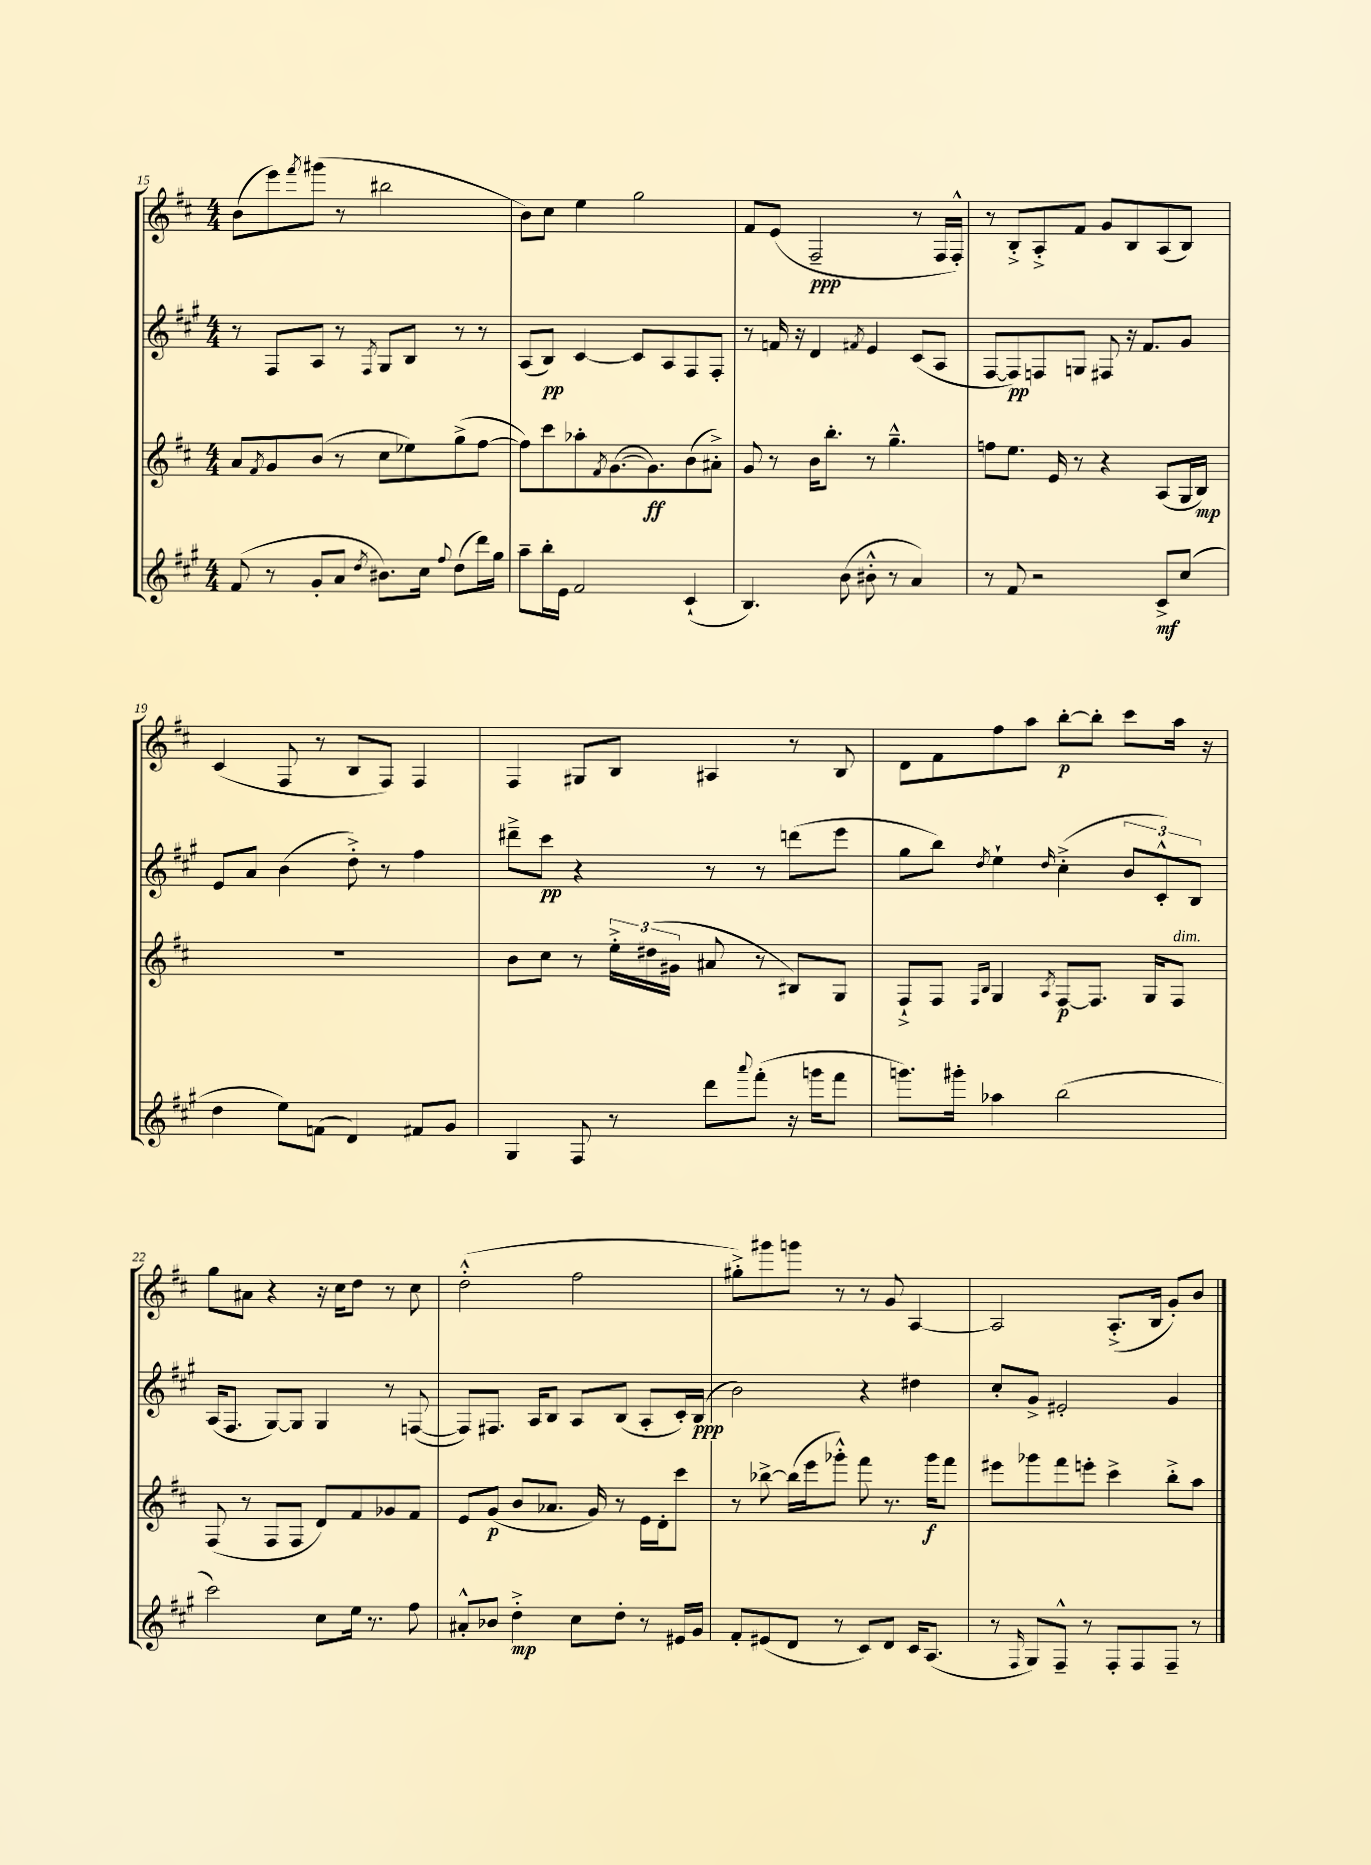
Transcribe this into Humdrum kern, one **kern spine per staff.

**kern	**kern	**kern	**kern
*staff4	*staff3	*staff2	*staff1
*clefG2	*clefG2	*clefG2	*clefG2
*k[f#c#g#]	*k[f#c#]	*k[f#c#g#]	*k[f#c#]
*M4/4	*M4/4	*M4/4	*M4/4
(8f#	8a	8r	(8b
.	8qf#	.	.
8r	8g	8F#	8eee)
.	.	.	8qfff#
8g#'	(8b	8A	(8ggg#
8a	8r	8r	8r
8qdd	.	8qF#	.
8.b#)	8cc#	8G#	2bb#
.	8ee-)	8B	.
16cc#	.	.	.
8qqff#	.	.	.
(8dd	(8gg^	8r	.
16ddd)	[8ff#	8r	.
16gg#	.	.	.
=	=	=	=
8aa~	8ff#])	(8A	8b)
16bb'	8ccc#	8B)	8cc#
16e	.	.	.
2f#	8aa-'	[4c#	4ee
.	8qf#	.	.
.	([8.g	.	.
.	.	8c#]	2gg
.	8.g])	.	.
.	.	8A	.
(4c#`	(8b	8F#	.
.	8a#'^)	8F#'	.
=	=	=	=
4.B)	8g	8r	8f#
.	8r	16f	(8e
.	.	16r	.
.	16b	4d	2F#~
.	8.bb'	.	.
(8b	.	.	.
.	.	8qf#	.
8b#'^^	8r	4e	.
8r	4.gg~^^	.	.
4a)	.	(8c#	8r
.	.	8A	16F#
.	.	.	16F#'^^)
=	=	=	=
8r	8ff	[8F#	8r
8f#	8.ee	8F#])	8B'^
2r	.	8F	8A'^
.	16e	.	.
.	8r	8G	8f#
.	4r	8F#	8g
.	.	16r	8B
.	.	8.f#	.
8c#^	(8A	.	(8A
(8cc#	16G	8g#	8B)
.	16B)	.	.
=	=	=	=
4dd	1r	8e	(4c#
.	.	8a	.
8ee)	.	(4b	8F#
(8f	.	.	8r
4d)	.	8dd'^)	8B
.	.	8r	8F#)
8f#	.	4ff#	4F#
8g#	.	.	.
=	=	=	=
4G#	8b	8ddd#~^	4F#
.	8cc#	8ccc#	.
8F#	8r	4r	8G#
8r	24ee'^	.	8B
.	(24dd#	.	.
.	24g#	.	.
8ddd	8a#	8r	4A#
8qqaaa	.	.	.
(8fff#'	8r	8r	.
16r	8B#)	(8ddd	8r
16ggg	.	.	.
8fff#	8G	8eee	8B
=	=	=	=
8.ggg)	8F#`^	8gg#	8d
.	8F#	8bb)	8f#
16ggg#'	.	.	.
.	16qqF#	.	.
.	16qqB	8qdd	.
4aa-	4G	4ee`	8ff#
.	.	.	8aa
.	8qA	16qqdd	.
(2bb	[8F#	(4cc#'^	[8bb'
.	8.F#]	.	8bb']
.	.	12b	8ccc#
.	16G	.	.
.	.	12c#'^^)	.
.	8F#	.	16aa
.	.	12B	.
.	.	.	16r
=	=	=	=
2ccc#)	(8F#	(16A	8gg
.	.	8.F#	.
.	8r	.	8a#
.	8F#	[8G#)	4r
.	8F#	8G#]	.
8cc#	8d)	4G#	16r
.	.	.	16cc#
16ee	8f#	.	8dd
8.r	.	.	.
.	8g-	8r	8r
8ff#	8f#	([8F	8cc#
=	=	=	=
8a#'^^	8e	8F])	(2dd'^^
8b-	(8g	8.F#	.
4dd'^	8b	.	.
.	.	16A	.
.	8.a-	8B	.
8cc#	.	8A	2ff#
.	16g)	.	.
8dd'	8r	(8B	.
8r	16e	8A'	.
.	16d'	.	.
16e#	8ccc#	16c#')	.
16g#	.	(16B	.
=	=	=	=
8f#'	8r	2b)	8gg#'^)
(8e#	[8bb-^	.	8ggg#
8d	(16bb-]	.	8ggg
.	16eee	.	.
8r	8ggg-'^^)	.	8r
8c#)	8fff#	4r	8r
8d	8.r	.	8g
16c#	.	4dd#	[4A
(8.A	16ggg-	.	.
.	8fff#	.	.
=	=	=	=
8r	8eee#	8cc#'	2A]
16qqF#	.	.	.
8G#)	8ggg-	8g#^	.
8F#~^^	8fff#	2e#'	.
8r	8eee'	.	.
8F#'	4ccc#^	.	(8.A'^
8F#	.	.	.
.	.	.	16B
8F#~	8bb'^	4g#	8g')
8r	8aa	.	8b
==	==	==	==
*-	*-	*-	*-
